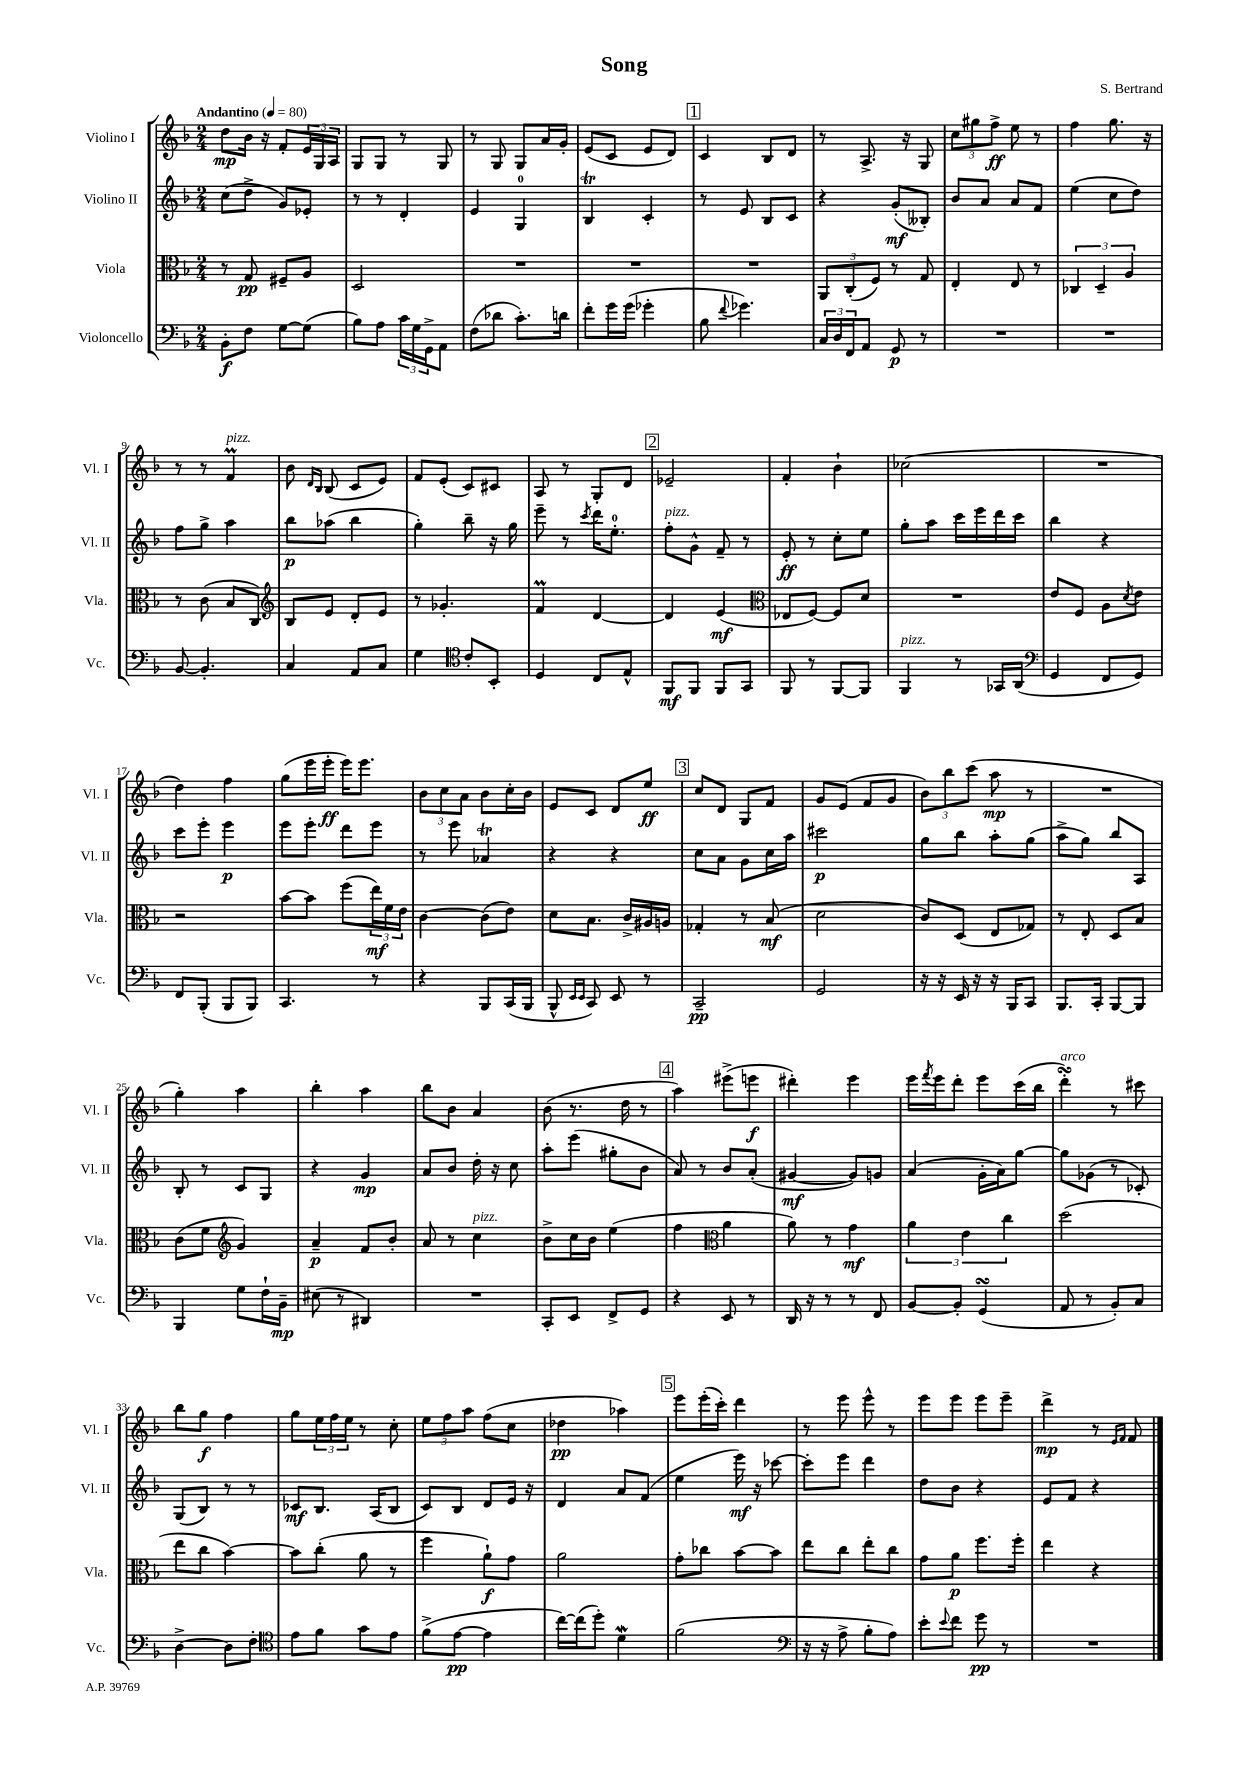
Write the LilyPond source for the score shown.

\header { title = "Song" composer = "S. Bertrand" }
<<
\new StaffGroup <<
\new Staff = "s0" \with { instrumentName = "Violino I" shortInstrumentName = "Vl. I" } {
    \clef treble \key f \major \numericTimeSignature \time 2/4 \tempo "Andantino" 4 = 80
    d''8\mp bes'16 r16 f'8-. \tuplet 3/2 { e'16 g16 a16 } |
    g8 g8 r8 g8 |
    r8 g8 g8 a'16 g'16-. |
    e'8( c'8 e'8 d'8) |
    \mark \markup { \box "1" } c'4 bes8 d'8 |
    r8 a8.-> r16 g8 |
    \tuplet 3/2 { c''8 gis''8 f''8->\ff } e''8 r8 |
    f''4 g''8. r16 |
    r8 r8 f'4\prall^\markup { \italic "pizz." } |
    bes'8 \grace { d'16 bes16 } bes8( c'8 e'8) |
    f'8 e'8-.( c'8) cis'8 |
    a8 r8 g8-. d'8 |
    \mark \markup { \box "2" } ees'2-- |
    f'4-. bes'4-! |
    ces''2( |
    R2 |
    d''4) f''4 |
    g''8( e'''16 e'''16-.\ff e'''16) e'''8. |
    \tuplet 3/2 { bes'8 c''8 a'8 } bes'8 c''16-. bes'16 |
    e'8 c'8 d'8 e''8\ff |
    \mark \markup { \box "3" } c''8 d'8 g8 f'8 |
    g'8 e'8( f'8 g'8 |
    \tuplet 3/2 { bes'8) bes''8 c'''8( } a''8\mp r8 |
    R2 |
    g''4-.) a''4 |
    bes''4-. a''4 |
    bes''8 bes'8 a'4 |
    bes'8( r8. d''16 r8 |
    \mark \markup { \box "4" } a''4) eis'''8->( e'''8\f |
    dis'''4-.) e'''4 |
    e'''16 \acciaccatura { f'''8 } e'''16 d'''8-. e'''8 c'''16( bes''16 |
    d'''4-.\turn^\markup { \italic "arco" }) r8 cis'''8 |
    bes''8 g''8\f f''4 |
    g''8 \tuplet 3/2 { e''16 f''16 e''16 } r8 c''8-. |
    \tuplet 3/2 { e''8 f''8 a''8 } f''8( c''8 |
    des''4\pp aes''4) |
    \mark \markup { \box "5" } e'''8 e'''16-.( c'''16-.) d'''4 |
    r8 e'''8 e'''8-^ r8 |
    e'''8 e'''8 e'''8 e'''8-- |
    d'''4->\mp r8 \grace { e'16 f'16 } f'8 \bar "|." |
}
\new Staff = "s1" \with { instrumentName = "Violino II" shortInstrumentName = "Vl. II" } {
    \clef treble \key f \major \numericTimeSignature \time 2/4
    c''8( d''8-> g'8) ees'8-. |
    r8 r8 d'4-. |
    e'4 g4-0 |
    bes4\trill c'4-. |
    \mark \markup { \box "1" } r8 e'8 bes8 c'8 |
    r4 g'8-.\mf( beses8-.) |
    bes'8 a'8 a'8 f'8 |
    e''4( c''8 d''8) |
    f''8 g''8-> a''4 |
    bes''8\p aes''8( bes''4 |
    g''4-.) bes''8-- r16 g''16 |
    e'''8-- r8 \acciaccatura { c'''8 } d'''16 e''8.-0-. |
    \mark \markup { \box "2" } f''8-.^\markup { \italic "pizz." } g'8-^ f'8-- r8 |
    e'8-.\ff r8 c''8-. e''8 |
    g''8-. a''8 c'''16 e'''16 d'''16 c'''16 |
    bes''4 r4 |
    c'''8 e'''8-. e'''4\p |
    e'''8 e'''8-. d'''8 e'''8 |
    r8 e'''8 aes'4\trill |
    r4 r4 |
    \mark \markup { \box "3" } c''8 a'8 g'8 c''16 a''16 |
    cis'''2\p |
    g''8 bes''8 a''8-. g''8( |
    a''8-> g''8) bes''8 a8 |
    bes8-. r8 c'8 g8 |
    r4 g'4\mp |
    a'8 bes'8 d''16-. r16 c''8 |
    a''8-. e'''8( gis''8-. bes'8 |
    \mark \markup { \box "4" } a'8) r8 bes'8 a'8-.( |
    gis'4~\mf gis'8) g'8 |
    a'4( g'16-. a'16) g''8~ |
    g''8 ges'8( r8 ces'8-.) |
    g8( bes8) r8 r8 |
    ces'8\mf bes8. a16( bes8 |
    c'8) bes8 d'8 e'16 r16 |
    d'4 a'8 f'8( |
    \mark \markup { \box "5" } e''4 e'''16\mf) r16 ces'''8~ |
    ces'''8-. e'''8 d'''4 |
    d''8 bes'8 r4 |
    e'8 f'8 r4 \bar "|." |
}
\new Staff = "s2" \with { instrumentName = "Viola" shortInstrumentName = "Vla." } {
    \clef alto \key f \major \numericTimeSignature \time 2/4
    r8 g8\pp fis8-- a8 |
    d2 |
    R2 |
    R2 |
    \mark \markup { \box "1" } R2 |
    \tuplet 3/2 { a,8 c8-.( f8) } r8 g8 |
    e4-. e8 r8 |
    \tuplet 3/2 { ces4 d4-- a4 } |
    r8 c'8( bes8 c8) |
    \clef treble bes8 e'8 d'8-. e'8 |
    r8 ges'4.-. |
    f'4\prall d'4~ |
    \mark \markup { \box "2" } d'4 e'4\mf( |
    \clef alto ees8 f8~) f8 d'8 |
    R2 |
    e'8 f8 a8 \acciaccatura { d'8 } e'8 |
    r2 |
    bes'8~ bes'8 f''8( \tuplet 3/2 { e''16\mf) f'16 e'16 } |
    c'4~ c'8( e'8) |
    d'8 bes8. c'16-> ais16 a16 |
    \mark \markup { \box "3" } ges4-. r8 bes8\mf( |
    d'2 |
    c'8) d8( e8 ges8) |
    r8 e8-. d8 bes8 |
    c'8( f'8 \clef treble g'4) |
    a'4--\p f'8 bes'8-. |
    a'8 r8 c''4^\markup { \italic "pizz." } |
    bes'8-> c''16 bes'16 e''4( |
    \mark \markup { \box "4" } f''4 \clef alto a'4 |
    a'8) r8 g'4\mf |
    \tuplet 3/2 { a'4 e'4 c''4 } |
    d''2( |
    e''8 c''8 bes'4~) |
    bes'8 c''8-.( a'8 r8 |
    f''4 a'8-!\f) g'8 |
    a'2 |
    \mark \markup { \box "5" } g'8-. ces''8 bes'8~ bes'8 |
    e''8 c''8 e''8-. c''8 |
    g'8 a'8\p f''8. f''16-. |
    e''4 r4 \bar "|." |
}
\new Staff = "s3" \with { instrumentName = "Violoncello" shortInstrumentName = "Vc." } {
    \clef bass \key f \major \numericTimeSignature \time 2/4
    bes,8-.\f f8 g8~ g8( |
    bes8) a8 \tuplet 3/2 { c'16 g16 g,16-> } a,8 |
    f8( des'8 c'8.-.) d'16 |
    f'8-. g'16 g'16( ges'4-. |
    \mark \markup { \box "1" } bes8 \appoggiatura { f'8 } ges'4.) |
    \tuplet 3/2 { c16 d16 f,16 } a,8 g,8\p r8 |
    R2 |
    R2 |
    bes,8~ bes,4.-. |
    c4 a,8 c8 |
    g4 \clef tenor c'8-. bes,8-. |
    d4 c8 e8-^ |
    \mark \markup { \box "2" } f,8\mf f,8 f,8 g,8 |
    f,8 r8 f,8~ f,8 |
    f,4^\markup { \italic "pizz." } r8 ges,16 a,16( |
    \clef bass g,4 f,8 g,8) |
    f,8 bes,,8-.( bes,,8 bes,,8) |
    c,4. r8 |
    r4 bes,,8 c,16( bes,,16 |
    bes,,8-^ \grace { e,16 e,16 } c,8) e,8 r8 |
    \mark \markup { \box "3" } c,2--\pp |
    g,2 |
    r16 r16 e,16 r16 r16 bes,,16 c,8 |
    bes,,8. c,16-. bes,,8~ bes,,8 |
    bes,,4 g8 f16-! bes,16--\mp |
    eis8( r8 dis,4) |
    R2 |
    c,8-. e,8 f,8-> g,8 |
    \mark \markup { \box "4" } r4 e,8 r8 |
    d,16 r16 r8 r8 f,8 |
    bes,8~ bes,8-. g,4\turn( |
    a,8 r8 bes,8-.) c8 |
    d4~-> d8 f8-. |
    \clef tenor e'8 f'8 g'8 e'8 |
    f'8->( e'8~\pp e'4 |
    c''16~) c''16( d''8-.) d'4\mordent |
    \mark \markup { \box "5" } f'2( |
    \clef bass r16 r16 a8-> bes8-. a8) |
    e'8-. \appoggiatura { e'8 } f'8 g'8\pp r8 |
    R2 \bar "|." |
}
>>
>>
